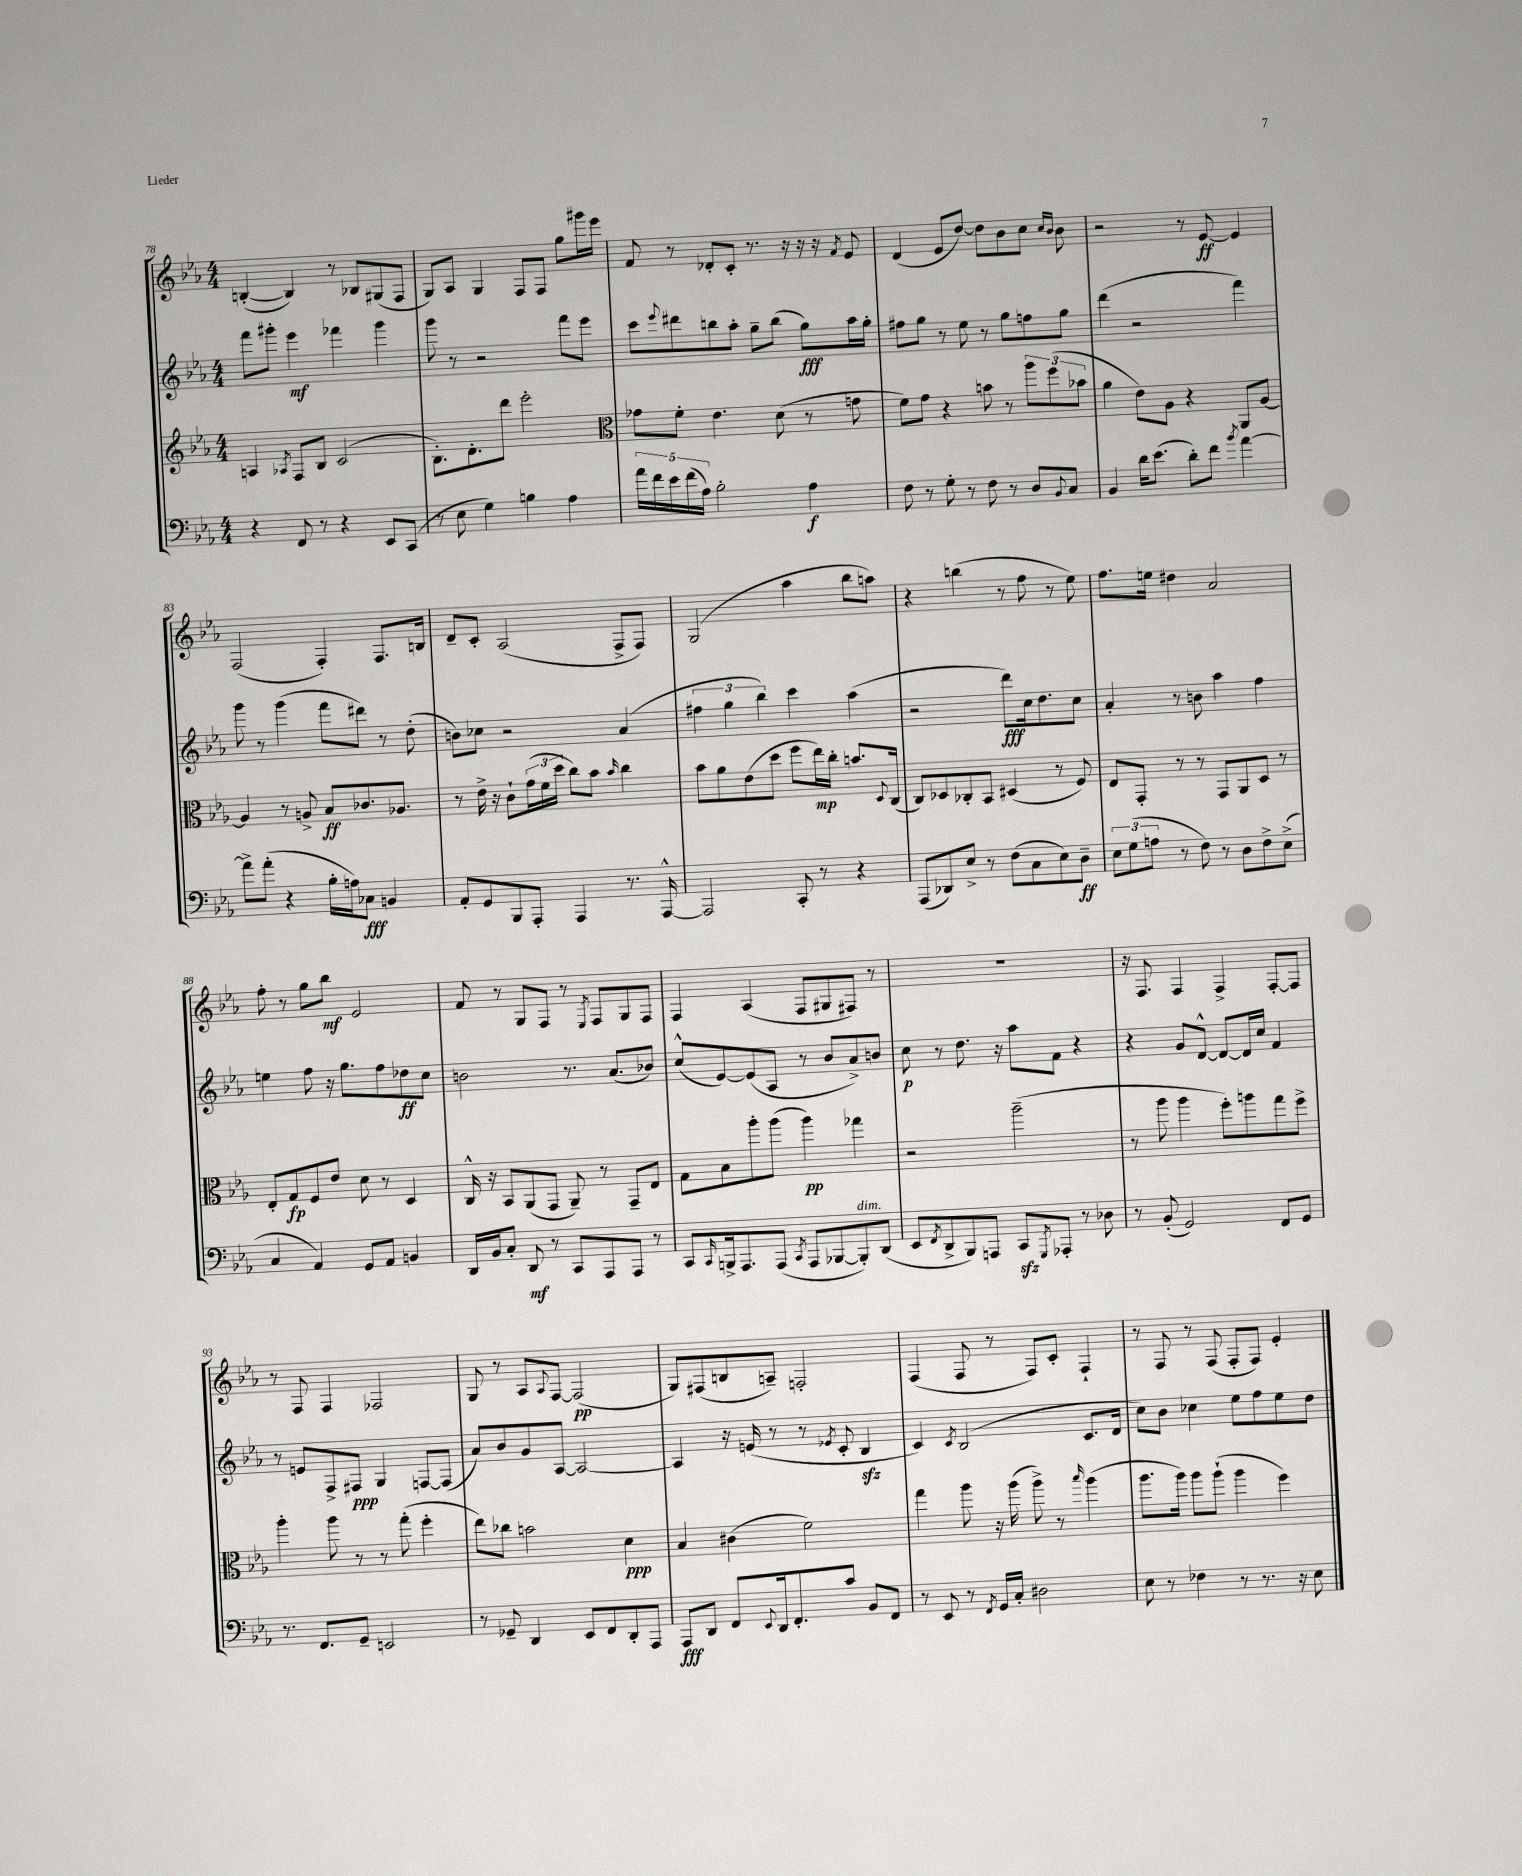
<<
\new StaffGroup <<
\new Staff = "s0" {
    \clef treble \key ees \major \numericTimeSignature \time 4/4
    b4~-.( b4) r8 bes8 gis8( f8 |
    g8) aes8 g4 f8 f8 g''8 gis'''16 ees'''16 |
    f'8 r8 des'8-. c'8-. r8. r16 r16 r16 \acciaccatura { f'8 } ees'8 |
    d'4( ees'8 d''8~) d''8 bes'8 c''8 \grace { c''16 bes'16 } bes'8 |
    r2 r8 ees'8~\ff ees'4 |
    f2( f4-.) f8. b16 |
    d'8-- c'8-. aes2( f8-> f8) |
    g2( aes''4 bes''8 a''8) |
    r4 b''4( r8 f''8 r8 ees''8) |
    f''8. e''16 dis''4 aes'2 |
    f''8-. r8 g''8 bes''8\mf ees'2 |
    f'8 r8 g8 f8 r8 \acciaccatura { ees8 } f8 g8 f8 |
    f4 aes4( f8 gis8 fis8) r8 |
    R1 |
    r16 f8. f4 f4-> f8~-. f8 |
    r8 f8 f4 fes2 |
    g8 r8 aes8 \appoggiatura { aes8 } f8~ f2\pp( |
    g8) fis8( b8 a8--) f2-. |
    f4( f8 r8 f8) c'8-. f4-! |
    r8 f8 r8 f8( f8-. f8) ees'4-. \bar "|." |
}
\new Staff = "s1" {
    \clef treble \key ees \major \numericTimeSignature \time 4/4
    f'''8 gis'''8-. ees'''4\mf fes'''4 gis'''4 |
    g'''8 r8 r2 f'''8 ees'''8 |
    c'''8 \appoggiatura { ees'''8 } dis'''8 b''8 aes''8-. g''8-- b''8( g''8\fff) aes''16 g''16-. |
    fis''8 g''8 r8 ees''8 r8 g''8 f''8 g''8 |
    d'''4( r2 f'''4) |
    g'''8 r8 g'''4( f'''8 dis'''8) r8 d''8-.( |
    b'8) ces''8 r2 aes'4( |
    \tuplet 3/2 { fis''4 g''4 bes''4) } c'''4 aes''4( |
    r2 d'''8\fff) c''16 d''8. c''8 |
    aes'4-. r8 b'8 aes''4 f''4 |
    e''4 f''8 r16 g''8. f''8 des''8\ff c''8 |
    b'2 r8. aes'8.( bes'8) |
    c''8-^( ees'8~) ees'8( aes8 r8 bes'8 aes'8->) b'8 |
    c''8\p r8 d''8. r16 aes''8 f'8 r4 |
    r4 g'8 d'8~-^ d'8~ d'16 c''16 f'4 |
    r8 e'8 f8-> fis8\ppp g4 f8~ f8( |
    aes'8) bes'8 g'8 aes8~ aes2~ |
    aes4 r16 e'16( r8 r8 \acciaccatura { ees'8 } c'8-. bes4\sfz |
    c'4) \acciaccatura { c'8 } bes2( c'8. d'16 |
    c''8) bes'8 ces''4 ees''8 f''8 ees''8 d''8 \bar "|." |
}
\new Staff = "s2" {
    \clef treble \key ees \major \numericTimeSignature \time 4/4
    a4 \acciaccatura { aes8 } f8 bes8 c'2( |
    bes8.-.) d'8.-. d'''8 ees'''2-. |
    \clef alto ges'8 f'8-. ees'4. d'8( r8 g'8 |
    f'8) g'8 r4 b'8 r8 \tuplet 3/2 { aes''8 f''8( bes'8 } |
    aes'4 ees'8) aes8 r4 aes,8 aes8~ |
    aes4 r8 a8-> bes8\ff ces'8. aes8. |
    r8 ees'16-> r16 c'8-! \tuplet 3/2 { g'16( f'16 d''16 } c''8) bes'8 \grace { bes'16 } c''4 |
    bes'8 aes'8 ees'8( d''8 f''8 ees''16\mp) c''16-. b'8. \appoggiatura { d8 } c16( |
    c8) des8 ces8-. bes,8 dis4( r8 f8) |
    ees8 g,8-. r8 r8 g,8 aes,8 d8 r8 |
    ees8-. g8\fp f8 ees'8 d'8 r8 d4 |
    c16-^ r16 bes,8 aes,8( g,8 aes,8--) r8 g,8-- ees8 |
    g8 bes8 aes''8-. aes''8( aes''4\pp) ges''4 |
    r2 aes''2--( |
    r8 aes''8 aes''4 f''8-.) a''8 g''8 f''8-> |
    aes''4-. aes''8 r8 r8 g''8-.( f''4-. |
    ees''8) ces''8 b'2 d'4\ppp |
    bes4 cis'4( f'2) |
    g''4 aes''8 r16 aes''16( aes''8->) r8 \grace { bes''16 } aes''4( |
    aes''8. aes''16) aes''8 aes''8-!( aes''4 f''4) \bar "|." |
}
\new Staff = "s3" {
    \clef bass \key ees \major \numericTimeSignature \time 4/4
    r4 f,8 r8 r4 ees,8 c,8( |
    r8 ees8 g4) b4 aes4 |
    \tuplet 5/4 { aes'16 f'16 ees'16 f'16( aes16) } bes2-. aes4\f |
    f8 r8 g8-. r8 f8 r8 d8 \appoggiatura { bes,8 } c8 |
    bes,4 d'16 ees'8.( d'8-.) f'8 \acciaccatura { bes'8 } aes'4~ |
    aes'8-> aes'8-.( r4 bes16-. a16) ces8\fff b,4 |
    aes,8-. g,8 bes,,8 aes,,8-. aes,,4 r8. aes,,16~-^ |
    aes,,2 c,8-. r8 r4 |
    aes,,8( des,8) ees8-> r8 f8( c8 ees8) d8--\ff |
    \tuplet 3/2 { ees8 g8( a8 } r8 f8) r8 d8 f8-> ees8->( |
    c4 aes,4) g,8 aes,8 b,4 |
    d,16 bes,16 c8-. d,8\mf r8 c,8 aes,,8 aes,,8 r8 |
    c,8 \grace { c,16 } b,,16-> aes,,8. aes,,8( \acciaccatura { c,8 } aes,,8 bes,,8~ bes,,8-.^\markup { \italic "dim." }) d,8( |
    ees,8 \acciaccatura { f,8 } d,8-> bes,,8) a,,8 c,8\sfz \acciaccatura { g,,8 } aes,,8-. r8 des8 |
    r8 bes,8-.( g,2) f,8 g,8 |
    r8. f,8. g,8-- e,2 |
    r8 ges,8-- d,4 ees,8 f,8 d,8-. aes,,8 |
    aes,,8\fff d,8 f,8 \appoggiatura { ees,8 } d,16 f,8.-. c'8 bes,8 f,8 |
    r8 ees,8 r8 \acciaccatura { f,8 } g,16 c16-. dis2 |
    ees8 r8 fes4 r8 r8. r16 ees8 \bar "|." |
}
>>
>>
\layout { \context { \Score currentBarNumber = #78 } }
